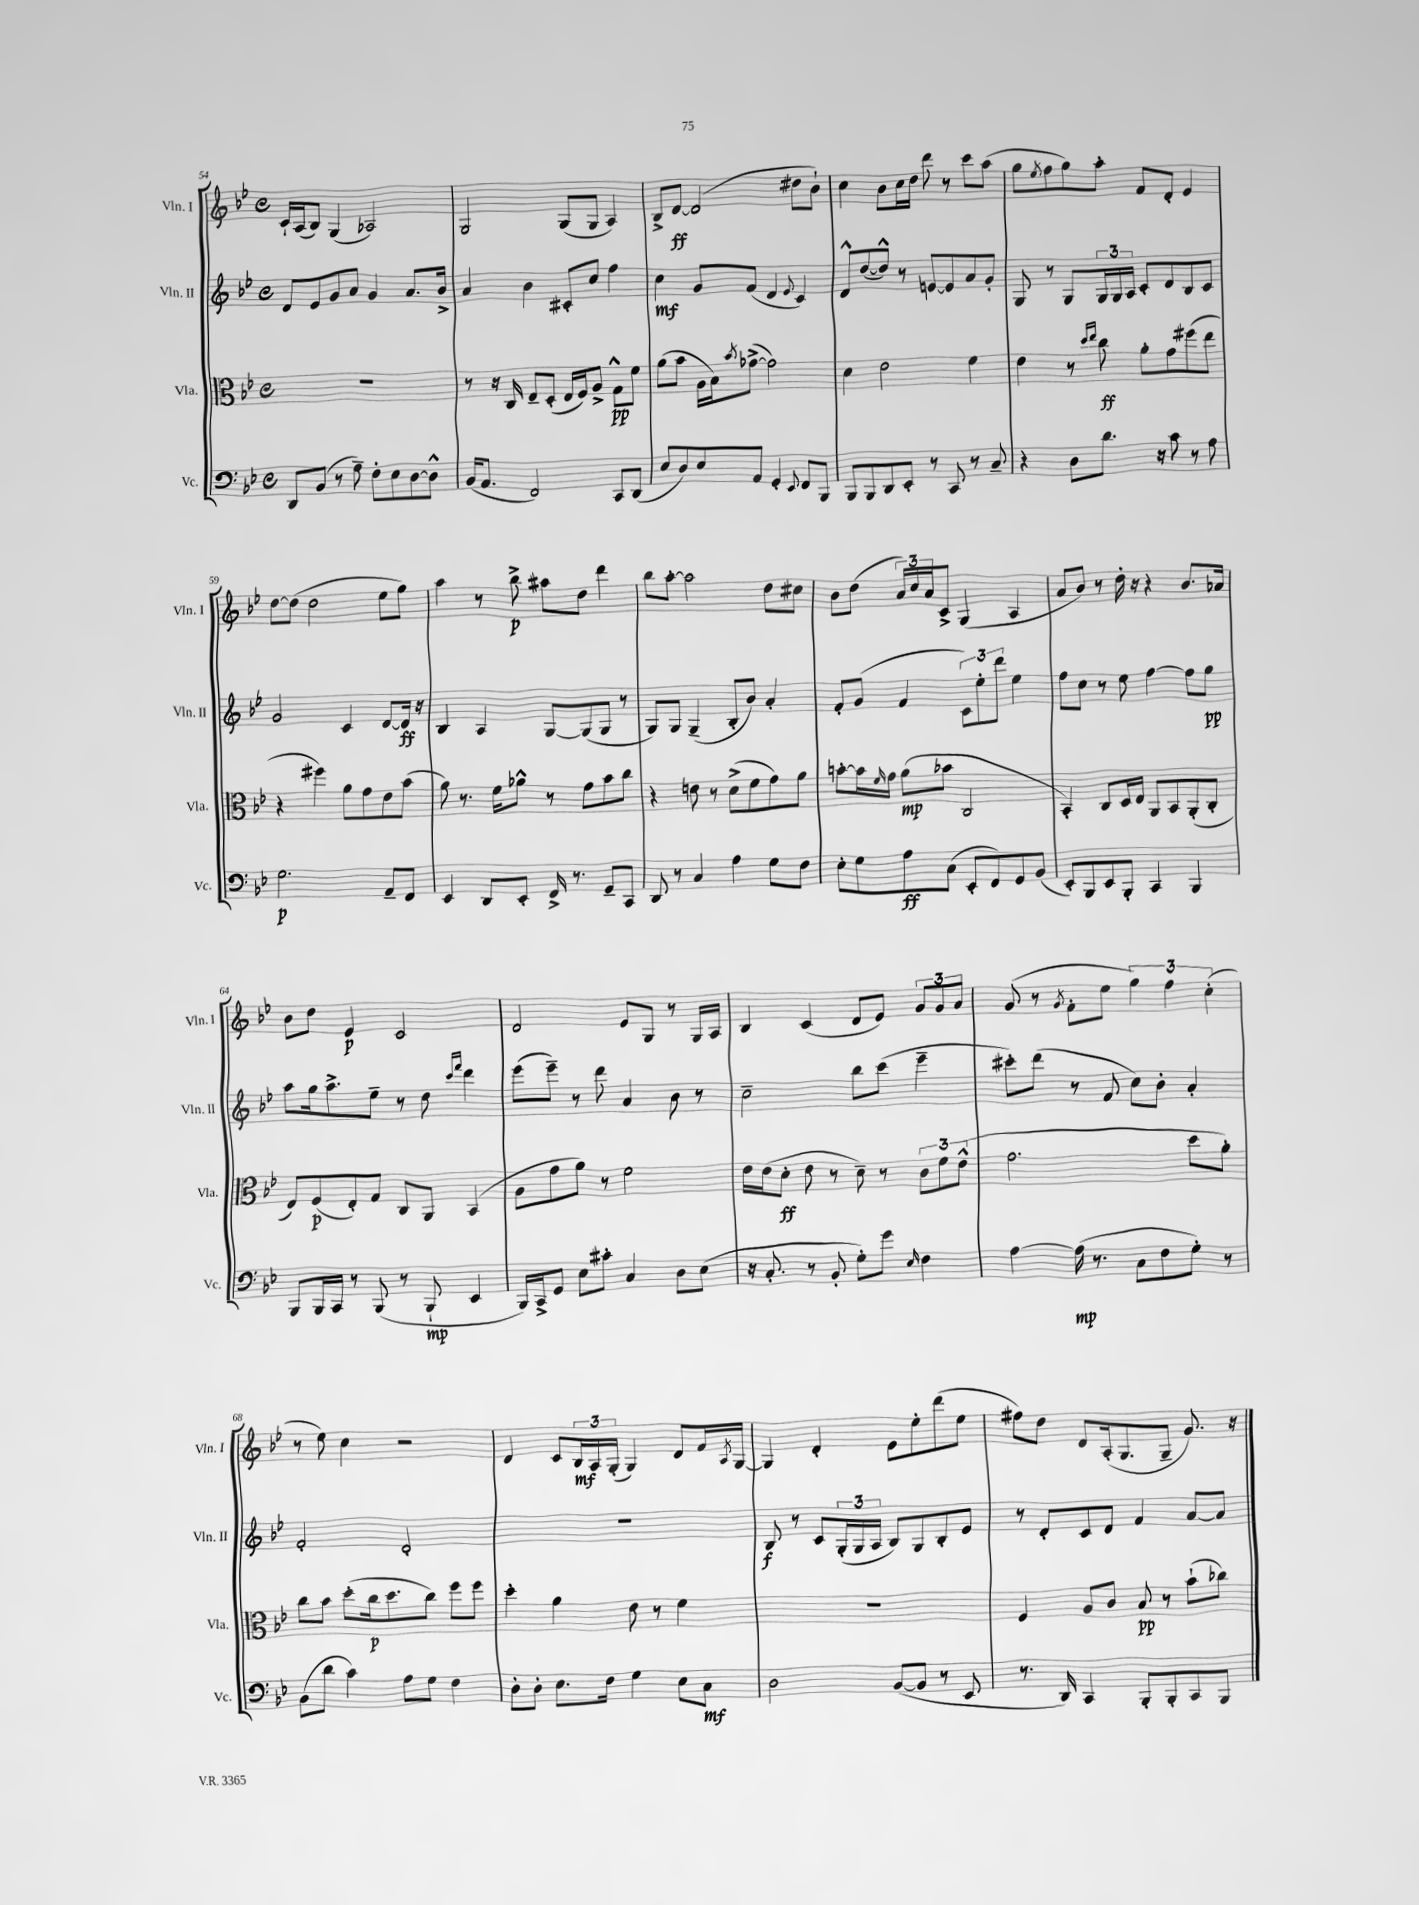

**kern	**kern	**kern	**kern
*staff4	*staff3	*staff2	*staff1
*clefF4	*clefC3	*clefG2	*clefG2
*k[b-e-]	*k[b-e-]	*k[b-e-]	*k[b-e-]
*M4/4	*M4/4	*M4/4	*M4/4
*met(c)	*met(c)	*met(c)	*met(c)
8DD	1r	8d	16c`
.	.	.	(16A
(8BB-	.	8e-	8B-)
8r	.	8g	(4G
8A~)	.	8a	.
8F'	.	4g	2A-)
8E-	.	.	.
[8D	.	8.a	.
8D^^]	.	.	.
.	.	16b-^	.
=	=	=	=
(16BB-	8r	4a	2G
8.AA	.	.	.
.	16r	.	.
.	16C	.	.
2FF)	8E-~	4b-	.
.	(8D'	.	.
.	16E-	8c#'	(8G
.	16F)	.	.
.	8A^	8cc	8G
8CC	8G^^	4ff	4A)
(8DD	8f	.	.
=	=	=	=
8E-	(8a	4cc	8B-^
8D)	8b-	.	[8d
8E-	16A	8g	(2d]
.	16B-)	.	.
.	8qb-	.	.
8AA	([8g-^	(8f	.
4GG'	2g-])	4d	.
8qqEE-	.	8qqe-	.
8FF	.	4c)	8dd#
8BBB-	.	.	8b-`)
=	=	=	=
8BBB-	4d	8d^^	4cc
8BBB-	.	([8dd	.
8DD	2e-	8dd^^])	8b-
8EE-'	.	8r	16cc
.	.	.	16dd
8r	.	[8e	8ddd
8CC	.	8e]	8r
8r	4f	8a	8ccc
8C~	.	8g'	(8aa
=	=	=	=
4r	4e-	8G	8gg
.	.	.	8qee-
.	.	8r	8ff
8D	8r	8G	8gg)
.	16qqdd	.	.
.	16qqee-	.	.
8.d	8cc	24G	8aa'
.	.	24G	.
.	.	24A	.
.	8a'	8c'	8f
16r	.	.	.
8c	8g	8d	8d'
8r	(8ff#	8B-	4e-
8A	8ee-	8c	.
=	=	=	=
2.G	4r	2g	[8dd
.	.	.	(8dd]
.	4ff#)	.	2dd
.	8a	4c	.
.	8g	.	.
8AA~	8e-	[8d	8ee-
8FF	(8b-	16d]	8gg)
.	.	16r	.
=	=	=	=
4EE-	8a)	4B-	4aa
.	8.r	.	.
8DD	.	4A	8r
.	16f	.	.
8EE-'	8a-^^	.	8bb-^
16FF^	8r	[8G	8aa#
8.r	.	.	.
.	8g	(8G]	8dd
8GG~	8b-	8G	4ddd
8CC	8cc	8r	.
=	=	=	=
8DD	4r	8G)	8bb-
8r	.	8G	[8aa'
4C	8e	(4G~	2aa]
.	8r	.	.
4A	(8d^	8B-'	.
.	8f	8b-)	.
8G	8g)	4a'	8dd
8F	8a	.	8cc#
=	=	=	=
8E-'	[8b'	8f'	8b-
8G	16b]	(8g	(8dd
.	16qqf	.	.
.	16g	.	.
8A	(8a	4f	24a)
.	.	.	24cc
.	.	.	24a
(8C	8b-	.	8c^
8EE-'	2C	12c)	(4G
.	.	12ee-'	.
8FF)	.	.	.
.	.	12ddd	.
8GG	.	4ee-	4A
(8BB-	.	.	.
=	=	=	=
8EE-')	4BB-')	8ff	8a
8BBB-	.	8cc	8b-)
8EE-	8C	8r	8r
8BBB-'	16D	8ee-	16dd'
.	16E-	.	16r
4CC	8AA	[4ff	4r
.	8BB-	.	.
4BBB-	(8AA'	8ff]	8.b-
.	8C'	8gg	.
.	.	.	16a-
=	=	=	=
8BBB-	8E-)	8aa	8b-
16BBB-	(8F	16gg	8dd
16CC	.	8.aa^	.
8r	8E-')	.	4e-
(8BBB-	8G	8ee-~	.
8r	8C	8r	2c
8BBB-`	8AA	8dd	.
.	.	16qqccc	.
.	.	16qqfff	.
4EE-	(4BB-	4ddd	.
=	=	=	=
16BBB-)	8A	(8eee-	2d
16CC^	.	.	.
8GG	8g	8eee-~)	.
8E-	8a)	8r	.
8c#'	8r	8ddd	.
4C	2f	4a	8e-
.	.	.	8G
8D	.	8b-	8r
(8E-	.	8r	16G
.	.	.	16A
=	=	=	=
16r	16e-	2cc~	4B-
8.C'	(16e-	.	.
.	8d'	.	.
8r	8e-	.	(4c
8BB-'	8r	.	.
8G')	8d~)	8bb-	8d
8g	8r	(8ccc	8e-)
16qqE-	.	.	.
4F	12c	4eee-~	12g
.	12f	.	12g
.	(12e-^^	.	12a
=	=	=	=
[4A	2.g	8ccc#')	(8g
.	.	(8ddd	8r
.	.	.	8qg
(16A]	.	8r	8f'
8.r	.	.	.
.	.	8f	8ee-
8C	.	8cc)	6gg)
8F	.	8b-'	.
.	.	.	6ff
8G')	8dd	4a'	.
.	.	.	(6cc'
8r	8a')	.	.
=	=	=	=
(8BB-	8cc	2f'	8r
8d	8b-	.	8ee-)
4c)	(8dd'	.	4cc
.	16cc	.	.
.	8.dd	.	.
8A	.	2d'	2r
8G	8cc)	.	.
4F	8ff	.	.
.	8ff	.	.
=	=	=	=
8D'	4dd'	1r	4d
8D'	.	.	.
8.E-	4a	.	8c
.	.	.	24B-
.	.	.	24A
16F	.	.	.
.	.	.	(24G'
4G	8e-	.	4G)
.	8r	.	.
8E-	4f	.	8d
8C	.	.	16f
.	.	.	8qA
.	.	.	[16G
=	=	=	=
2D	1r	8B-	4G]
.	.	8r	.
.	.	8c	4d'
.	.	(24G'	.
.	.	24G	.
.	.	24A	.
([8BB-	.	8B-)	8e-
8BB-]	.	8G	8ee-'
8r	.	8B-'	(8ddd
8EE-	.	8e-	8ee-
=	=	=	=
8.r	4F	8r	8ff#)
.	.	8d'	8dd
16DD)	.	.	.
4CC	8A	8c	8d
.	8c	8d	(16A'
.	.	.	8.G
8BBB-'	8B-	4f	.
8BBB-'	8r	.	8G~
8CC	(8b-`	[8a	8.g)
8BBB-	8cc-)	8a]	.
.	.	.	16r
==	==	==	==
*-	*-	*-	*-
